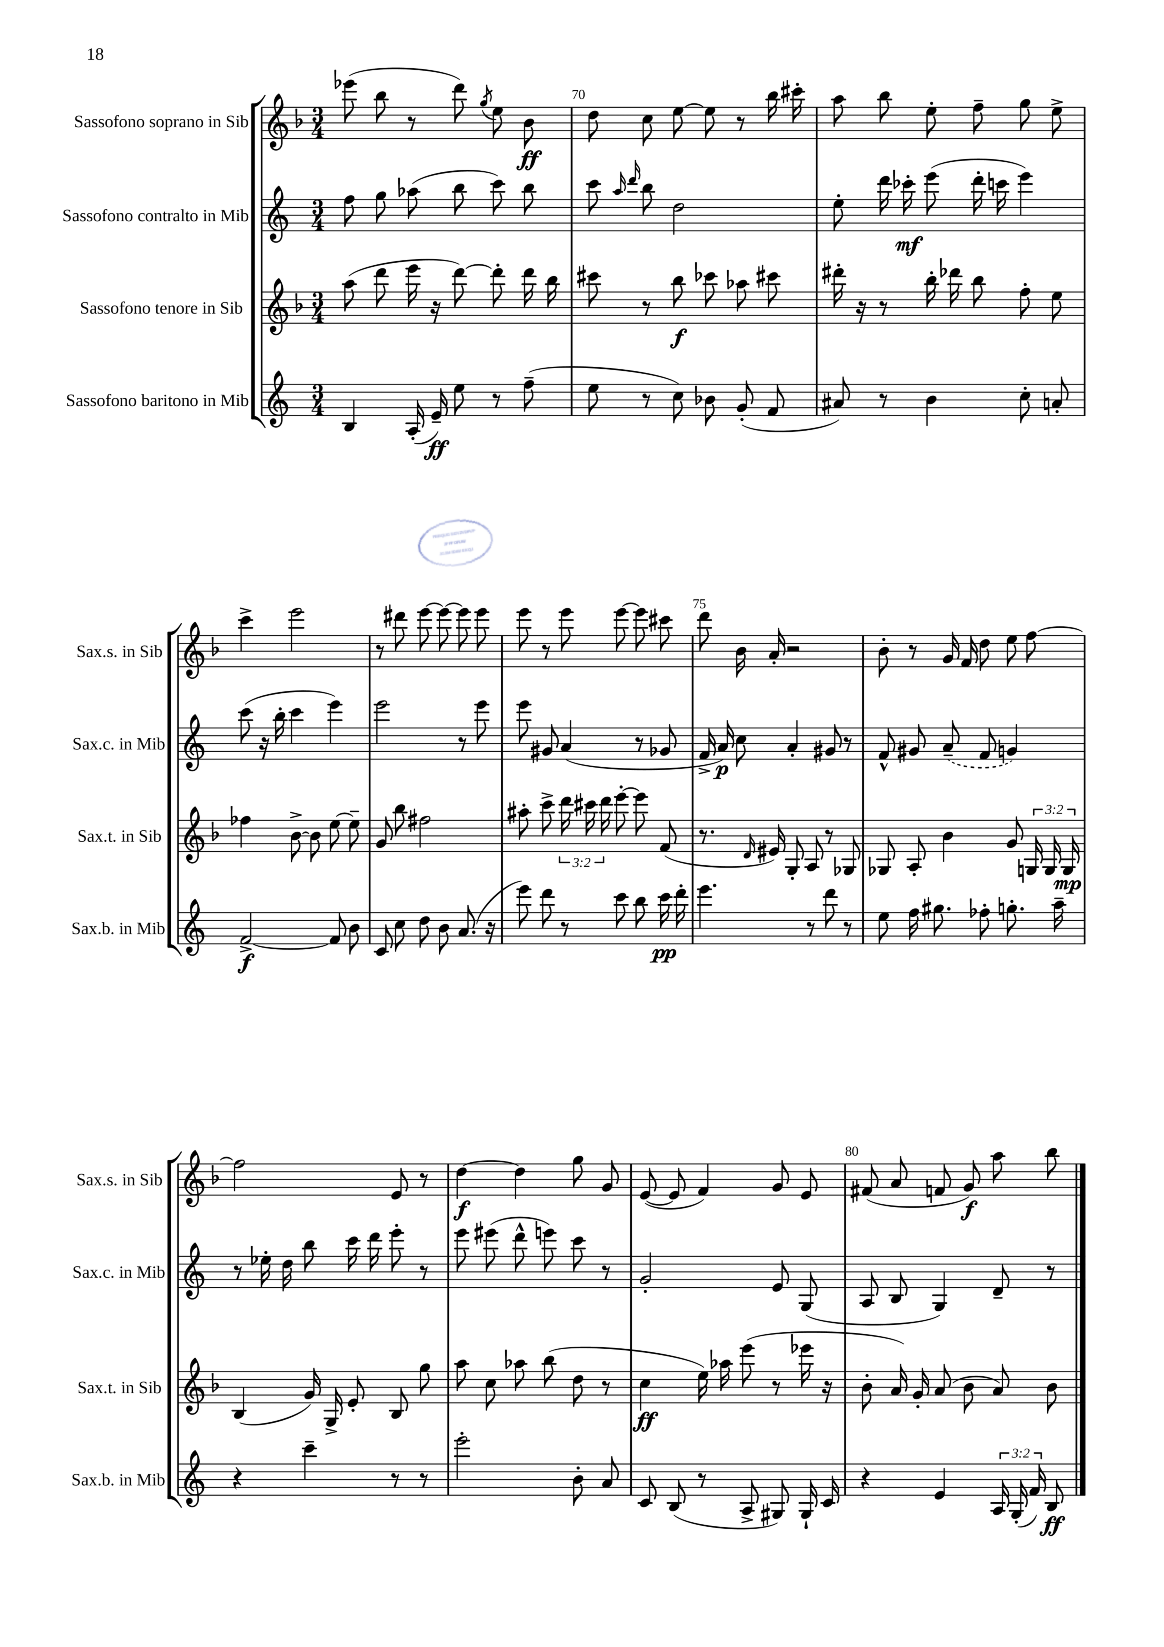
<<
\new StaffGroup <<
\new Staff = "s0" \with { instrumentName = "Sassofono soprano in Sib" shortInstrumentName = "Sax.s. in Sib" } {
    \clef treble \key f \major \numericTimeSignature \time 3/4
    \autoBeamOff ees'''8( bes''8 r8 d'''8) \acciaccatura { g''8 } e''8 bes'8\ff |
    d''8 c''8 e''8~ e''8 r8 bes''16 cis'''16-. |
    a''8 bes''8 e''8-. f''8-- g''8 e''8-> |
    c'''4-> e'''2 |
    r8 dis'''8 e'''8~ e'''8~ e'''8 e'''8 |
    e'''8 r8 e'''8 e'''8~ e'''8 cis'''8 |
    d'''8 bes'16 a'16-. r2 |
    bes'8-. r8 g'16 f'16 d''8 e''8 f''8~ |
    f''2 e'8 r8 |
    d''4~\f d''4 g''8 g'8 |
    e'8~( e'8 f'4) g'8 e'8 |
    fis'8( a'8 f'8 g'8\f) a''8 bes''8 \bar "|." |
}
\new Staff = "s1" \with { instrumentName = "Sassofono contralto in Mib" shortInstrumentName = "Sax.c. in Mib" } {
    \clef treble \key c \major \numericTimeSignature \time 3/4
    \autoBeamOff f''8 g''8 aes''8( b''8 c'''8) b''8 |
    c'''8 \grace { a''16 d'''16 } b''8 d''2 |
    e''8-. d'''16 ces'''16-.\mf e'''8( d'''16-. c'''16 e'''4) |
    c'''8( r16 b''16-. c'''4 e'''4) |
    e'''2 r8 e'''8 |
    e'''8 gis'8 a'4( r8 ges'8 |
    f'16-> a'16\p) c''8 a'4-. gis'8 r8 |
    f'8-^ gis'8 \once \slurDashed a'8--( f'8 g'4) |
    r8 ees''16-. d''16 b''8 c'''16 d'''16 e'''8-. r8 |
    e'''8 eis'''8( d'''8-^ e'''8) c'''8 r8 |
    g'2-. e'8 g8( |
    a8 b8 g4) d'8-- r8 \bar "|." |
}
\new Staff = "s2" \with { instrumentName = "Sassofono tenore in Sib" shortInstrumentName = "Sax.t. in Sib" } {
    \clef treble \key f \major \numericTimeSignature \time 3/4 \override Staff.TupletNumber.text = #tuplet-number::calc-fraction-text
    \autoBeamOff a''8( d'''8 e'''16 r16 d'''8~) d'''8-. d'''16 bes''16 |
    cis'''8 r8 bes''8\f ces'''8 aes''8 cis'''8 |
    dis'''16-. r16 r8 bes''16-. des'''16 bes''8 f''8-. e''8 |
    fes''4 bes'8~-> bes'8 e''8~ e''8-- |
    g'8 bes''8 fis''2 |
    ais''8-. c'''8-> \tuplet 3/2 { d'''16 cis'''16 d'''16 } e'''8~-. e'''8 f'8( |
    r8. \grace { d'16 } eis'16) g8-. a8 r8 ges8 |
    ges8 a8-. bes'4 g'8 \tuplet 3/2 { g16 g16 g16\mp } |
    bes4( g'16) g16-> e'8-. bes8 g''8 |
    a''8 c''8 aes''8 bes''8( d''8 r8 |
    c''4\ff e''16) aes''16 e'''8( r8 ees'''16 r16 |
    bes'8-. a'16) g'16-. a'8( bes'8 a'8) bes'8 \bar "|." |
}
\new Staff = "s3" \with { instrumentName = "Sassofono baritono in Mib" shortInstrumentName = "Sax.b. in Mib" } {
    \clef treble \key c \major \numericTimeSignature \time 3/4 \override Staff.TupletNumber.text = #tuplet-number::calc-fraction-text
    \autoBeamOff b4 a16-.( e'16--\ff) e''8 r8 f''8--( |
    e''8 r8 c''8) bes'8 g'8-.( f'8 |
    ais'8) r8 b'4 c''8-. a'8-. |
    f'2~->\f f'8 b'8 |
    c'8 c''8 d''8 b'8 a'8.( r16 |
    e'''8) d'''8 r8 c'''8 b''8 c'''16\pp d'''16-. |
    e'''4. r8 d'''8 r8 |
    e''8 f''16 gis''8. fes''8-. g''8.-. a''16-- |
    r4 c'''4-- r8 r8 |
    e'''2-. b'8-. a'8 |
    c'8 b8( r8 a8-> gis8) gis16-! c'16 |
    r4 e'4 \tuplet 3/2 { a16 g16-.( f'16) } b8\ff \bar "|." |
}
>>
>>
\layout { \context { \Score currentBarNumber = #69 \override BarNumber.break-visibility = ##(#f #t #t) barNumberVisibility = #(every-nth-bar-number-visible 5) } }
